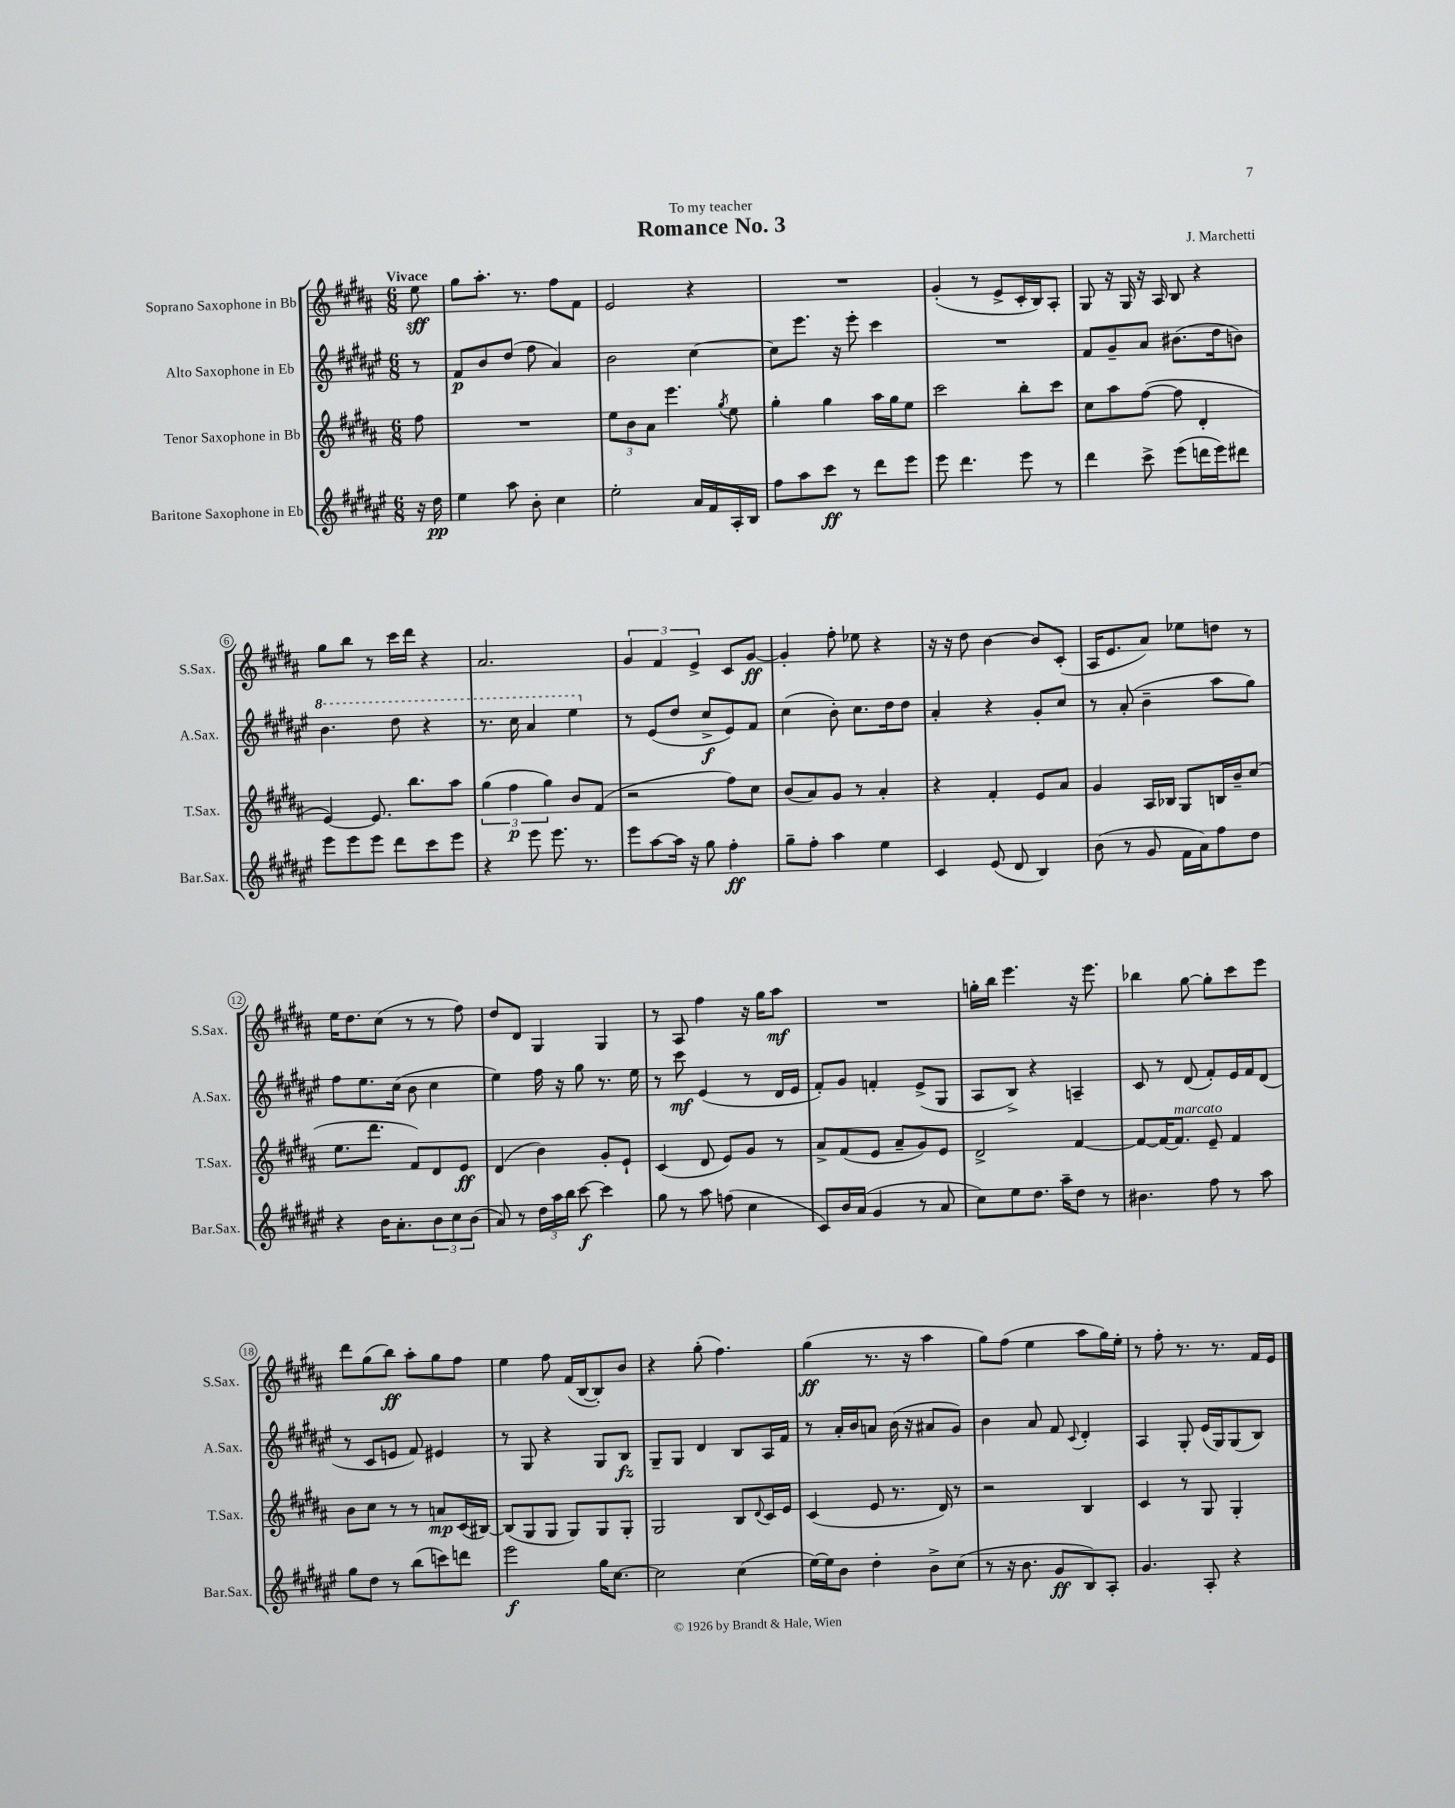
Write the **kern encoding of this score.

**kern	**kern	**kern	**kern
*staff4	*staff3	*staff2	*staff1
*clefG2	*clefG2	*clefG2	*clefG2
*k[f#c#g#d#a#e#]	*k[f#c#g#d#a#]	*k[f#c#g#d#a#e#]	*k[f#c#g#d#a#]
*M6/8	*M6/8	*M6/8	*M6/8
16r	8ff#	8r	8ee
16dd#	.	.	.
=	=	=	=
4ee#	2.r	8f#	8gg#
.	.	8b	8.aa#'
8aa#	.	(8dd#	.
.	.	.	8.r
8b'	.	8ff#	.
4cc#	.	4a#)	8ff#
.	.	.	8f#
=	=	=	=
2ee#'	12ee	2b	2e
.	12b	.	.
.	12a#	.	.
.	4.eee	.	.
16a#	.	[4cc#	4r
16f#	.	.	.
.	8qgg#	.	.
16A#'	8ee	.	.
16B	.	.	.
=	=	=	=
8ff#	4gg#'	8cc#]	2.r
8aa#	.	8.eee#	.
8ccc#	4gg#	.	.
.	.	16r	.
8r	.	8eee#'	.
8ddd#	16aa#	4ccc#	.
.	16gg#	.	.
8eee#	8ee	.	.
=	=	=	=
8eee#	2ccc#	2.r	(4g#'
4.ddd#	.	.	.
.	.	.	8r
.	.	.	8e^
8eee#	8bb'	.	16c#'
.	.	.	16B)
8r	8ccc#	.	8A#'
=	=	=	=
4ddd#	8cc#	8f#	8G#
.	8aa#	8g#~	16r
.	.	.	16G#
8ccc#^	([8ff#	8a#	16r
.	.	.	16A#
(8eee#	8ff#]	(8.b#	8B
16ddd	4d#'	.	4r
16eee#)	.	16dd#	.
8ddd#	.	8b)	.
=	=	=	=
8eee#	[4e)	4.bb	8gg#
8eee#	.	.	8bb
8eee#	8.e]	.	8r
8ddd#	.	8ddd#	16ccc#
.	8.bb	.	16ddd#
8ccc#	.	4r	4r
8eee#	8aa#	.	.
=	=	=	=
4r	(6gg#	8.r	2.a#
.	6ff#	.	.
.	.	16ccc#	.
8eee#	.	4aa#	.
.	6gg#)	.	.
8.eee#	.	.	.
.	8b	4eee#	.
8.r	.	.	.
.	(8f#	.	.
=	=	=	=
8eee#	2r	8r	6g#
[8aa#	.	(8e#	.
.	.	.	6f#
16aa#]	.	8dd#	.
16r	.	.	.
.	.	.	6e^
8gg#	.	8cc#^	.
4ff#'	8ff#)	8e#)	8c#
.	8cc#	8f#	[8g#
=	=	=	=
8gg#~	(8b	(4cc#	4g#']
8ff#'	8a#)	.	.
4aa#	8g#	8b')	8ff#'
.	8r	8.cc#	8ee-
4ee#	4a#'	.	4r
.	.	16dd#	.
.	.	8dd#	.
=	=	=	=
4c#	4r	4a#'	16r
.	.	.	16r
.	.	.	8dd#
(8e#	4f#'	4r	[4b
8d#	.	.	.
4B)	8e	8g#'	8b]
.	8a#	8cc#	(8c#'
=	=	=	=
(8b	4g#	8r	16A#
.	.	.	8.e
8r	.	(8a#'	.
8g#	16A#	4b~	8a#)
.	16B-	.	.
16f#	8G#	.	8ee-
16a#)	.	.	.
8ff#	16B	8aa#	8dd
.	16b~	.	.
8dd#	(8cc#	8gg#)	8r
=	=	=	=
4r	8.ee	8ff#	16ee
.	.	.	8.dd#
.	.	8.ee#	.
.	8.ddd#	.	.
16b	.	.	(8cc#
8.a#'	.	(16cc#	.
.	8f#)	8b	8r
12b	8d#	4cc#	8r
12cc#	.	.	.
.	8e	.	8ff#)
(12b	.	.	.
=	=	=	=
8a#)	(4d#	4ee#)	8dd#
8r	.	.	8d#
24dd#	4b)	16ff#	4G#
24aa#	.	.	.
.	.	16r	.
24bb	.	.	.
[8ccc#	.	8gg#	.
4ccc#]	8g#'	8.r	4G#
.	8e`	.	.
.	.	16ee#	.
=	=	=	=
8gg#	(4c#	8r	8r
8r	.	8ccc#	8A#
8aa#	8d#	(4e#	4ff#
(8ff	8e)	.	.
4cc#	8g#	8r	16r
.	.	.	16gg#
.	8r	16d#	8aa#
.	.	16e#	.
=	=	=	=
8c#)	8a#^	8f#')	2.r
16b	(8f#	8g#	.
(16a#	.	.	.
4g#	8e	4f'	.
.	8a#~	.	.
8r	8g#)	(8e#^	.
8a#	8e	8G#	.
=	=	=	=
8cc#)	2d#^	8A#	16gg'
.	.	.	16bb
8ee#	.	8B^)	4.eee
8.dd#	.	4r	.
16aa#~	.	.	.
8dd#	[4f#	4A~	16r
.	.	.	8.eee
8r	.	.	.
=	=	=	=
4.b#	8f#_	8c#	4bb-
.	16f#_	8r	.
.	8.f#]	.	.
.	.	(8d#	[8gg#
8ff#	8e~	8f#')	8gg#']
8r	4f#	16e#	8ccc#
.	.	16f#	.
8aa#	.	(8d#	8eee
=	=	=	=
8gg#	8b	8r	8ddd#
8dd#	8cc#	8c#	(8gg#
8r	8r	8e	8bb)
(8bb	8r	8f#)	8aa#'
8ccc)	8a	4e#	8gg#
8ddd	(16c#	.	8ff#
.	[16B#)	.	.
=	=	=	=
2eee#	(8B#]	8r	4ee
.	8G#	8G#	.
.	8G#	4r	8ff#
.	8G#)	.	(16f#
.	.	.	[16B
16gg#	8G#	8G#	8B'])
[8.cc#	.	.	.
.	8G#'	8B	8b
=	=	=	=
2cc#]	2G#	8G#~	4r
.	.	8G#	.
.	.	4d#	(8gg#'
.	.	.	4.ff#)
(4cc#	8B	8B	.
.	8qqd#	.	.
.	16c#	16A#	.
.	16e	16f#	.
=	=	=	=
[16ee#)	(4c#	8r	(4gg#
16ee#]	.	.	.
8b	.	16a#'	.
.	.	16b	.
4dd#'	8e	8a	8.r
.	8.r	(16b	.
.	.	16r	16r
8b^	.	8a#	4aa#
.	16d#)	.	.
(8cc#	8r	8g#)	.
=	=	=	=
8r	2r	4b	8gg#)
16r	.	.	(8ff#
8.b	.	.	.
.	.	8a#	4ee
8g#	.	8f#	.
.	.	8qqc#	.
8B)	4B	4d#'	8aa#
8A#'	.	.	16gg#)
.	.	.	16ee'
=	=	=	=
4.g#	4c#	4A#	8r
.	.	.	8ff#'
.	8r	8G#'	8.r
8A#'	8G#	(16e#	.
.	.	16G#)	8.r
4r	4G#'	(8G#	.
.	.	8B)	16f#
.	.	.	16e
==	==	==	==
*-	*-	*-	*-
